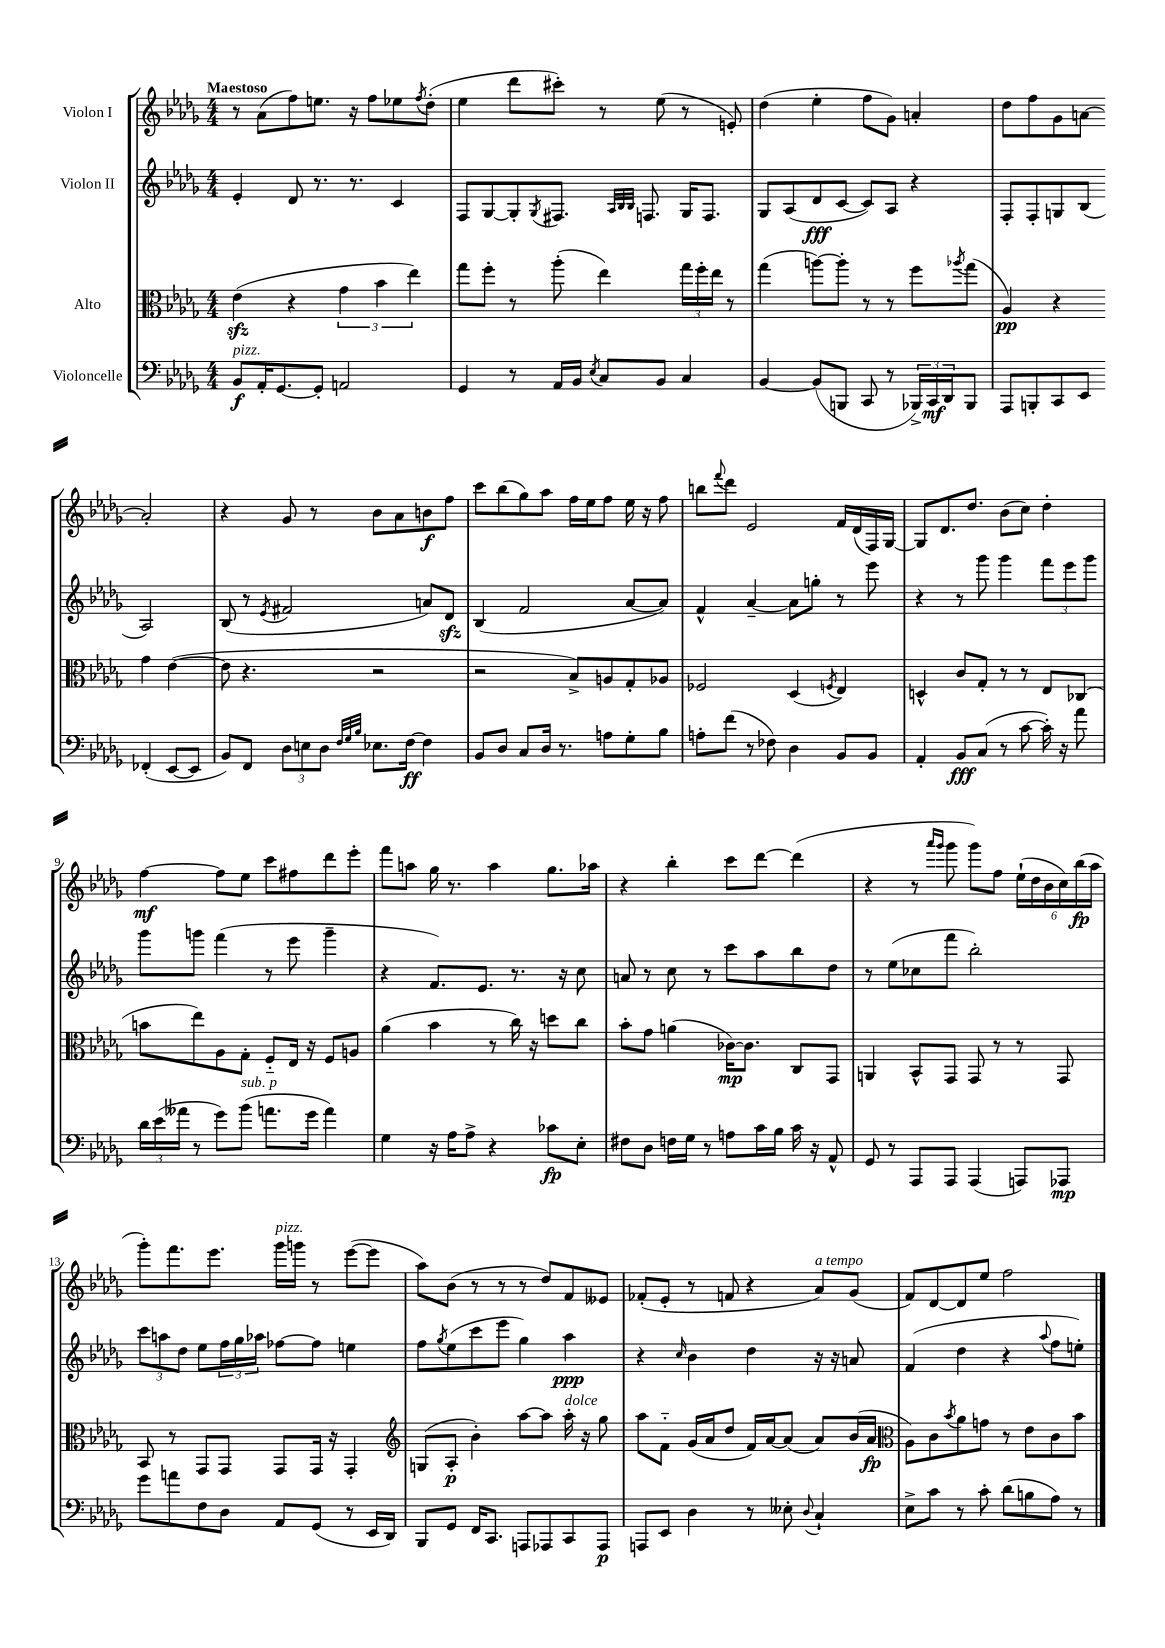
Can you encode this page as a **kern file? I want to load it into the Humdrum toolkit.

**kern	**dynam	**kern	**dynam	**kern	**dynam	**kern	**dynam
*part4	*part4	*part3	*part3	*part2	*part2	*part1	*part1
*staff4	*staff4	*staff3	*staff3	*staff2	*staff2	*staff1	*staff1
*I"Violoncelle	*	*I"Alto	*	*I"Violon II	*	*I"Violon I	*
*clefF4	*	*clefC3	*	*clefG2	*	*clefG2	*
*k[b-e-a-d-g-]	*	*k[b-e-a-d-g-]	*	*k[b-e-a-d-g-]	*	*k[b-e-a-d-g-]	*
*M4/4	*	*M4/4	*	*M4/4	*	*M4/4	*
=1	=1	=1	=1	=1	=1	=1	=1
!	!	!	!	!	!	!LO:TX:a:B:t=Maestoso	!
!LO:TX:a:i:t=pizz.	!	!	!	!	!	!	!
8BB-/L	f	(4e-zz\	.	4e-'/	.	8r	.
16AA-'/K	.	.	.	.	.	(8a-\L	.
[8.GG-/	.	.	.	.	.	.	.
.	.	4r	.	8d-/	.	8ff\)	.
8GG-'/J]	.	.	.	8.r	.	8.een\J	.
2AAn/	.	6g-\	.	.	.	.	.
.	.	.	.	8.r	.	16r	.
.	.	.	.	.	.	8ff\L	.
.	.	6b-\	.	.	.	.	.
.	.	.	.	4c/	.	8ee-X\	.
.	.	6ee-\)	.	.	.	.	.
.	.	.	.	.	.	8qff/	.
.	.	.	.	.	.	(8dd-'\J	.
=2	=2	=2	=2	=2	=2	=2	=2
4GG-/	.	8gg-\L	.	8F/L	.	4ee-\	.
.	.	8ff'\J	.	[8G-/	.	.	.
8r	.	8r	.	8G-'/]	.	8ddd-\L	.
.	.	.	.	8qG-/	.	.	.
16AA-/LL	.	(8aa-'\	.	8.F#X/J	.	8ccc#X'\J)	.
16BB-/JJ	.	.	.	.	.	.	.
8qE-/	.	.	.	.	.	.	.
8C/L	.	4ee-\)	.	.	.	8r	.
.	.	.	.	32qqA-/LLL	.	.	.
.	.	.	.	32qqB-/	.	.	.
.	.	.	.	32qqB-/JJJ	.	.	.
.	.	.	.	8.Fn/	.	.	.
8BB-/J	.	.	.	.	.	(8ee-\	.
4C/	.	24gg-\LL	.	16G-/KL	.	8r	.
.	.	24ff'\	.	.	.	.	.
.	.	.	.	8.F/J	.	.	.
.	.	24ee-\JJ	.	.	.	.	.
.	.	8r	.	.	.	8en'/)	.
=3	=3	=3	=3	=3	=3	=3	=3
[4BB-/	.	(4gg-\	.	8G-/L	.	(4dd-\	.
.	.	.	.	(8A-/	.	.	.
(8BB-/L]	.	[8aan\L)	.	8d-/	fff	4ee-'\	.
8BBBn/J	.	8aa'\J]	.	[8c/J	.	.	.
8CC/	.	8r	.	8c/L])	.	8ff\L	.
8r	.	8r	.	8A-/J	.	8g-\J)	.
24BBB-X^/LL)	.	8ff\L	.	4r	.	4an'/	.
24CC/	mf	.	.	.	.	.	.
24DD-/J	.	.	.	.	.	.	.
.	.	8qaa-X/	.	.	.	.	.
8BBB-/J	.	(8gg-\J	.	.	.	.	.
=4	=4	=4	=4	=4	=4	=4	=4
8AAA-/L	.	4A-/)	pp	8F'/L	.	8dd-\L	.
8BBBn'/	.	.	.	8F'/	.	8ff\	.
8CC/	.	4r	.	8Gn/	.	8g-\	.
8EE-/J	.	.	.	(8B-/J	.	[8an\J	.
(4FF-X'/	.	4g-\	.	2A-/)	.	2a'/]	.
[8EE-/L	.	([4e-\	.	.	.	.	.
8EE-/J]	.	.	.	.	.	.	.
!!LO:LB:g=z
=5	=5	=5	=5	=5	=5	=5	=5
8BB-/L)	.	8e-\]	.	(8B-/	.	4r	.
8FF/J	.	4.r	.	8r	.	.	.
.	.	.	.	8qe-/	.	.	.
12D-\L	.	.	.	2f#X/	.	8g-/	.
12En\	.	.	.	.	.	.	.
.	.	.	.	.	.	8r	.
12D-\J	.	.	.	.	.	.	.
32qqF/LLL	.	.	.	.	.	.	.
32qqG-/	.	.	.	.	.	.	.
32qqB-/JJJ	.	.	.	.	.	.	.
8.E-X\L	.	2r	.	.	.	8b-\L	.
.	.	.	.	.	.	8a-\	.
[16F\Jk	ff	.	.	.	.	.	.
4F\]	.	.	.	8an/L)	.	8bn\	f
.	.	.	.	8d-zz/J	.	8ff\J	.
=6	=6	=6	=6	=6	=6	=6	=6
8BB-/L	.	2r	.	(4B-/	.	8ccc\L	.
8D-/J	.	.	.	.	.	(8bb-\	.
8C/L	.	.	.	2f/	.	8gg-\)	.
16D-/Jk	.	.	.	.	.	8aa-\J	.
8.r	.	.	.	.	.	.	.
.	.	8B-^/L)	.	.	.	16ff\LL	.
.	.	.	.	.	.	16ee-\J	.
8An\L	.	8An/	.	.	.	8ff\J	.
8G-'\	.	8G-'/	.	[8a-/L	.	16ee-\	.
.	.	.	.	.	.	16r	.
8B-\J	.	8A-X/J	.	8a-/J])	.	8ff\	.
=7	=7	=7	=7	=7	=7	=7	=7
8An'\L	.	2F-X/	.	4f^^/	.	8bbn\L	.
.	.	.	.	.	.	8qqfff/	.
(8f\J	.	.	.	.	.	8ddd-\J	.
8r	.	.	.	[4a-~/	.	2e-/	.
8F-X\)	.	.	.	.	.	.	.
4D-\	.	(4D-/	.	8a-\L]	.	.	.
.	.	.	.	8ggn'\J	.	.	.
.	.	8qFn/	.	.	.	.	.
8BB-/L	.	4E-/)	.	8r	.	16f/LL	.
.	.	.	.	.	.	(16d-/	.
8BB-/J	.	.	.	8eee-\	.	16F/)	.
.	.	.	.	.	.	[16G-/JJ	.
=8	=8	=8	=8	=8	=8	=8	=8
4AA-'/	.	4Dn^^/	.	4r	.	8G-/L]	.
.	.	.	.	.	.	8.d-/	.
8BB-/L	fff	8c/L	.	8r	.	.	.
.	.	.	.	.	.	8.dd-/J	.
(8C/J	.	8G-'/J	.	8ggg-\	.	.	.
8r	.	8r	.	4ggg-\	.	(8b-\L	.
[8c\	.	8r	.	.	.	8cc\J)	.
16c'\])	.	8E-/L	.	12fff\L	.	4dd-'\	.
16r	.	.	.	.	.	.	.
.	.	.	.	12eee-\	.	.	.
8a-\	.	(8C-X/J	.	.	.	.	.
.	.	.	.	12ggg-\J	.	.	.
!!LO:LB:g=z
=9	=9	=9	=9	=9	=9	=9	=9
24d-\LL	.	8bn\L	.	8ggg-\L	.	[4ff\	mf
(24e-\	.	.	.	.	.	.	.
24a--X\JJ	.	.	.	.	.	.	.
8r	.	8ee-\)	.	8gggn\J	.	.	.
8g-\L)	.	8A-\	.	(4fff\	.	8ff\L]	.
!LO:TX:a:i:t=sub. p	!	!	!	!	!	!	!
(8b-\J	.	8G-'\J	.	.	.	8ee-\J	.
8.an\L	.	8F/L	.	8r	.	8ccc\L	.
.	.	16E-/Jk	.	8eee-\	.	8ff#X\	.
16g-\Jk	.	16r	.	.	.	.	.
4a\)	.	8F/L	.	4ggg~\	.	8ddd-\	.
.	.	8An/J	.	.	.	8eee-'\J	.
=10	=10	=10	=10	=10	=10	=10	=10
4G-\	.	(4a-\	.	4r	.	8fff\L	.
.	.	.	.	.	.	8aan\J	.
16r	.	4b-\	.	8.f/L)	.	16gg-\	.
16A-\KL	.	.	.	.	.	8.r	.
8A-^\J	.	.	.	.	.	.	.
.	.	.	.	8.e-/J	.	.	.
4r	.	8r	.	.	.	4aa\	.
.	.	16cc\)	.	8.r	.	.	.
.	.	16r	.	.	.	.	.
8c-X\L	fp	8ddn\L	.	.	.	8.gg-\L	.
.	.	.	.	16r	.	.	.
8E-'\J	.	8cc\J	.	8cc\	.	.	.
.	.	.	.	.	.	16aa-X\Jk	.
=11	=11	=11	=11	=11	=11	=11	=11
8F#X\L	.	8b-'\L	.	8an/	.	4r	.
8D-\J	.	8g-\J	.	8r	.	.	.
16Fn\LL	.	(4an\	.	8cc\	.	4bb-'\	.
16G-\JJ	.	.	.	.	.	.	.
8r	.	.	.	8r	.	.	.
8An\L	.	[16c-X\KL)	mp	8ccc\L	.	8ccc\L	.
.	.	8.c-\J]	.	.	.	.	.
16c\L	.	.	.	8aa-\	.	[8ddd-\J	.
16B-\JJ	.	.	.	.	.	.	.
16c\	.	8C/L	.	8bb-\	.	(4ddd-\]	.
16r	.	.	.	.	.	.	.
8AA-^^/	.	8GG-/J	.	8dd-\J	.	.	.
=12	=12	=12	=12	=12	=12	=12	=12
8GG-/	.	4AAn/	.	8r	.	4r	.
8r	.	.	.	(8ee-\L	.	.	.
8AAA-/L	.	8BB-^^/L	.	8cc-X\	.	8r	.
.	.	.	.	.	.	16qqaaa-/LL	.
.	.	.	.	.	.	16qqggg-/JJ	.
8AAA-/J	.	8GG-/J	.	8fff\J	.	8ggg-\	.
(4AAA-/	.	8GG-/	.	2bb-'\)	.	8ggg-\L)	.
.	.	8r	.	.	.	8ff\J	.
8AAAn/L)	.	8r	.	.	.	(24ee-`\LL	.
.	.	.	.	.	.	24dd-\	.
.	.	.	.	.	.	24b-\	.
8AAA-X/J	mp	8GG-/	.	.	.	24cc\)	.
.	.	.	.	.	.	(24bb-\	fp
.	.	.	.	.	.	24aa-\JJ	.
!!LO:LB:g=z
=13	=13	=13	=13	=13	=13	=13	=13
8g-\L	.	8BB-/	.	12ccc\L	.	8ggg-'\L)	.
.	.	.	.	12aan\	.	.	.
8an\	.	8r	.	.	.	8.fff\	.
.	.	.	.	12dd-\J	.	.	.
8F\	.	8GG-/L	.	8ee-\L	.	.	.
.	.	.	.	.	.	8.eee-\J	.
8D-\J	.	8GG-/J	.	24ff\L	.	.	.
.	.	.	.	24gg-\	.	.	.
.	.	.	.	24aa-X\JJ	.	.	.
!	!	!	!	!	!	!LO:TX:a:i:t=pizz.	!
8AA-/L	.	8GG-/L	.	[8ff-X\L	.	16ggg-\LL	.
.	.	.	.	.	.	16gggn\JJ	.
(8GG-/J	.	16GG-/Jk	.	8ff-\J]	.	8r	.
.	.	16r	.	.	.	.	.
8r	.	4GG-'/	.	4een\	.	([8eee-\L	.
16EE-/LL	.	.	.	.	.	8eee-\J]	.
16DD-/JJ)	.	.	.	.	.	.	.
=14	=14	=14	=14	=14	=14	=14	=14
*	*	*clefG2	*	*	*	*	*
8BBB-/L	.	(8Gn/L	.	8ff\L	.	8aa-\L)	.
.	.	.	.	8qgg-/	.	.	.
8GG-/J	.	8A-'/J	p	(8ee-\	.	(8b-\J	.
16FF/KL	.	4b-'\)	.	8ccc\	.	8r	.
8.CC/J	.	.	.	.	.	.	.
.	.	.	.	8eee-\J	.	8r	.
8AAAn/L	.	[8aa-\L	.	4gg-\)	.	8r	.
8AAA-X/	.	8aa-\J]	.	.	.	8dd-/L)	.
!	!	!LO:TX:a:i:t=dolce	!	!	!	!	!
8CC/	.	16aa-'\	.	4aa-\	ppp	8f/	.
.	.	16r	.	.	.	.	.
8AAA-/J	p	8gg-\	.	.	.	8e--X/J	.
=15	=15	=15	=15	=15	=15	=15	=15
8AAAn/L	.	8aa-\L	.	4r	.	(8f-X'/L	.
8EE-/J	.	8f\J	.	.	.	8e-'/J	.
.	.	.	.	16qqcc/	.	.	.
4D-\	.	(16g-/LL	.	4b-\	.	8r	.
.	.	16a-/J	.	.	.	.	.
.	.	8dd-/J	.	.	.	8fn/	.
8r	.	16f/LL)	.	4dd-\	.	4r	.
.	.	[16a-/J	.	.	.	.	.
8E--X'\	.	(8a-/J]	.	.	.	.	.
8qqD-/	.	.	.	.	.	.	.
!	!	!	!	!	!	!LO:TX:a:i:t=a tempo	!
4C`/	.	8a-/L)	.	16r	.	8a-/L)	.
.	.	.	.	16r	.	.	.
.	.	(16b-/L	.	8an/	.	(8g-/J	.
.	.	16a-/JJ	fp	.	.	.	.
=16	=16	=16	=16	=16	=16	=16	=16
*	*	*clefC3	*	*	*	*	*
8E-^\L	.	8A-\L)	.	(4f/	.	8f/L)	.
8c\J	.	8c\	.	.	.	[8d-/	.
.	.	8qb-/	.	.	.	.	.
8r	.	8a-\	.	4dd-\	.	8d-/]	.
8c'\	.	8gn\J	.	.	.	8ee-/J	.
(8d-\L	.	8r	.	4r	.	2ff\	.
8Bn\	.	8e-\L	.	.	.	.	.
.	.	.	.	8qqaa-/	.	.	.
8A-\J)	.	8c\	.	8ff\L	.	.	.
8r	.	8b-\J	.	8een'\J)	.	.	.
==	==	==	==	==	==	==	==
*-	*-	*-	*-	*-	*-	*-	*-
